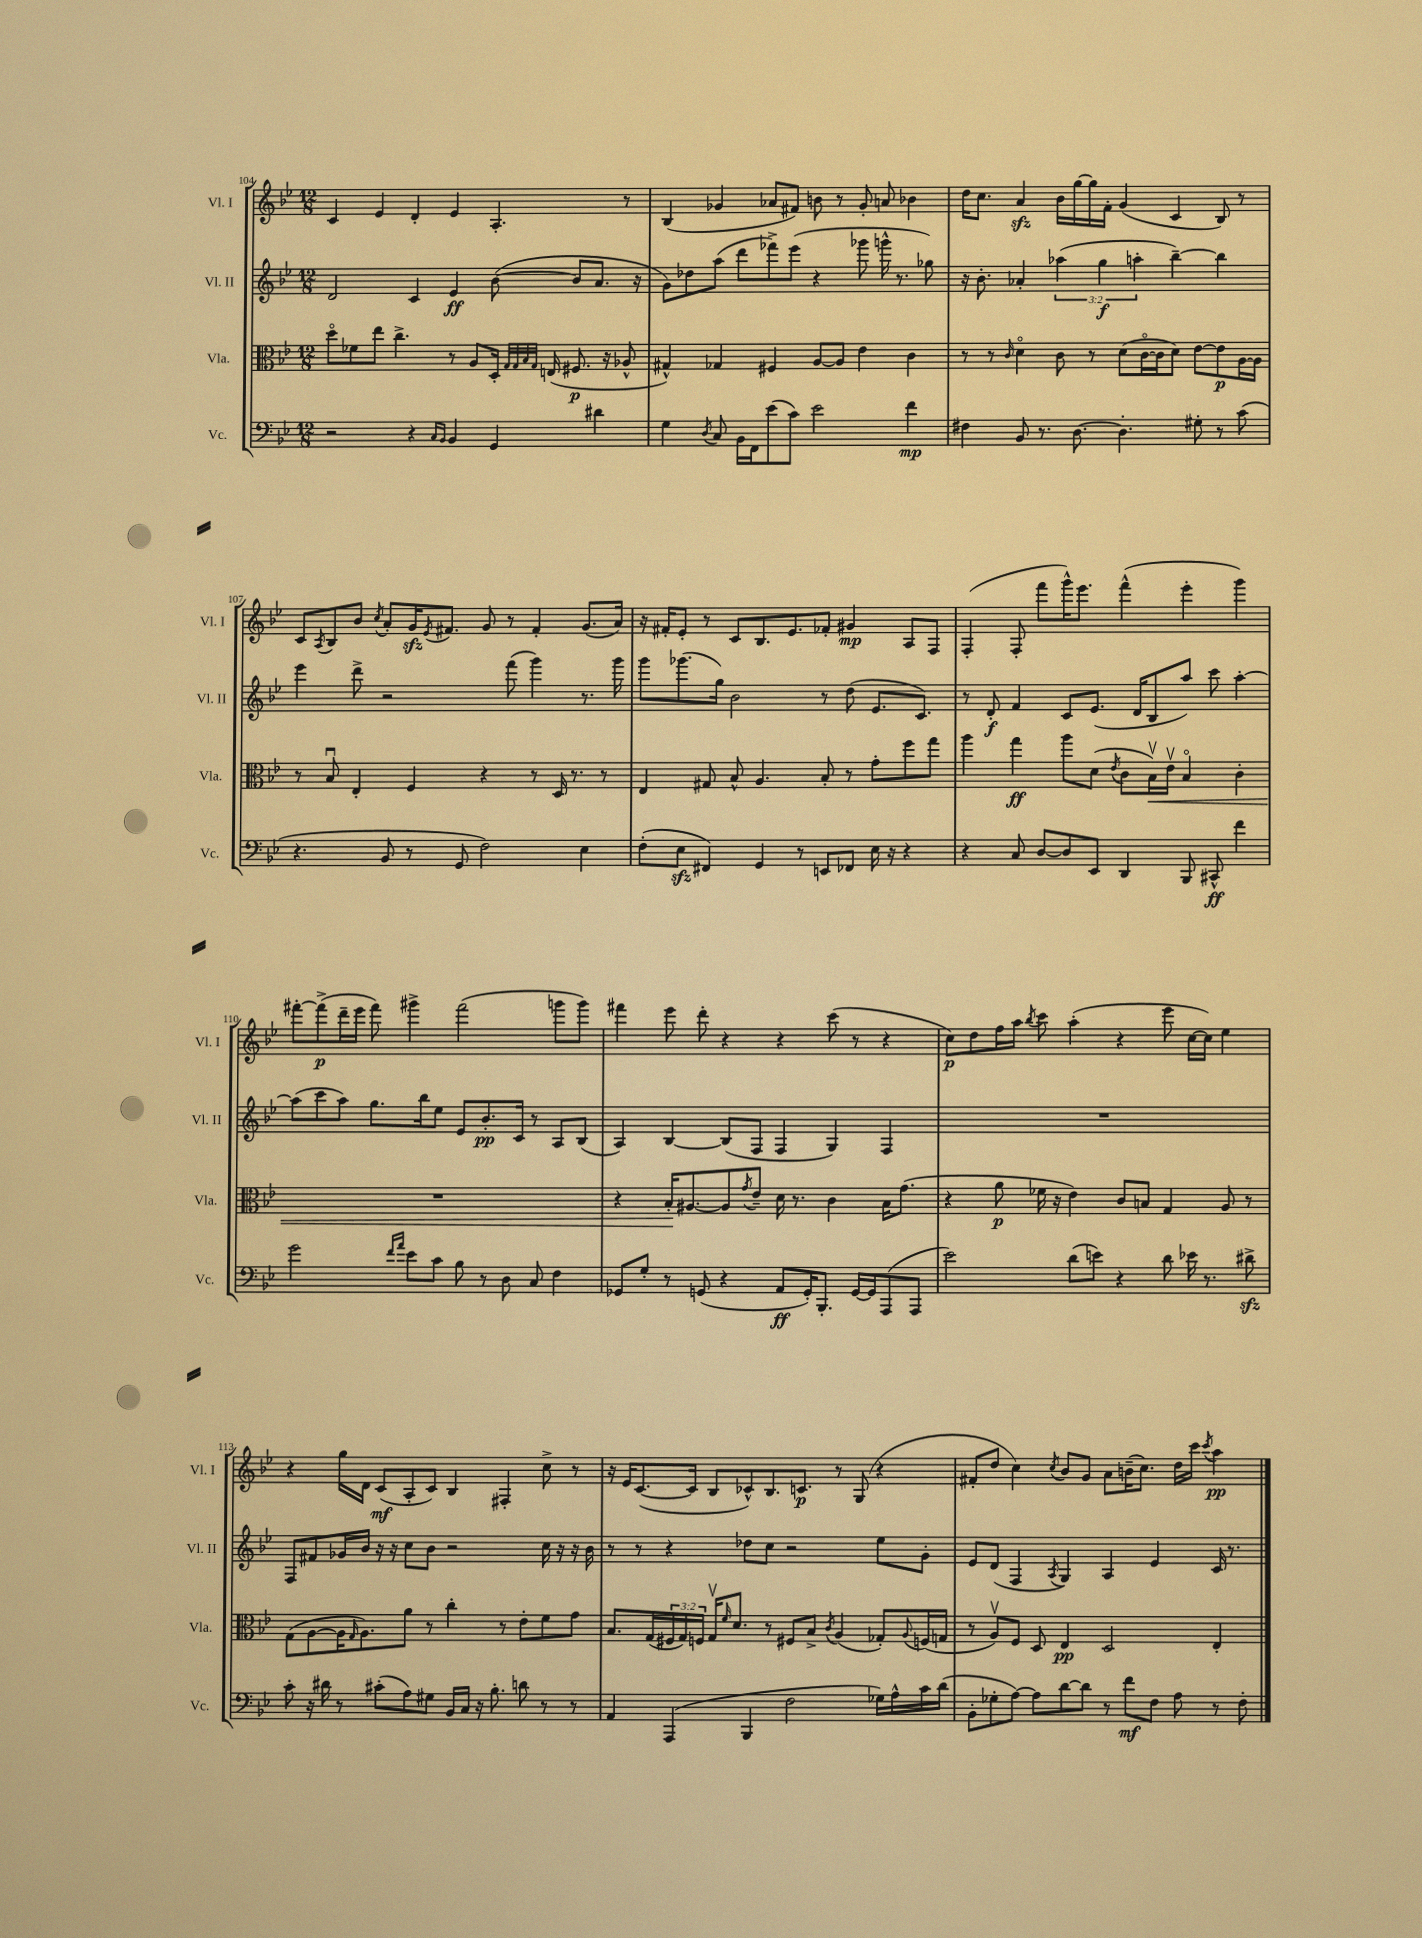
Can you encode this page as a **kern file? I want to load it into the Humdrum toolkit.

**kern	**kern	**kern	**kern
*staff4	*staff3	*staff2	*staff1
*clefF4	*clefC3	*clefG2	*clefG2
*k[b-e-]	*k[b-e-]	*k[b-e-]	*k[b-e-]
*M12/8	*M12/8	*M12/8	*M12/8
2r	8ddo	2d	4c
.	8f-	.	.
.	8ee-	.	4e-
.	4.cc^	.	.
4r	.	4c	4d'
16qqC	.	.	.
16qqBB-	.	.	.
4BB-	8r	4e-	4e-
.	8A	.	.
4GG	16D'	([8b-	4.A'
.	32qqG	.	.
.	32qqG	.	.
.	32qqB-	.	.
.	32qqG	.	.
.	(16E	.	.
.	8.F#	8b-]	.
4d#	.	8.a	.
.	16r	.	.
.	8A-^^	.	8r
.	.	16r	.
=	=	=	=
4G	4G#^^)	8g)	(4B-
.	.	8dd-	.
8qD	.	.	.
8C	4G-	(8aa	4g-
16BB-	.	8ddd	.
16FF	.	.	.
(8e-	4F#	8fff-^)	8a-
8c)	.	(8eee-	8f#)
2e-	[8A	4r	8b
.	8A]	.	8r
.	4e-	8ggg-	8g-'
.	.	16ggg^^	8a
.	.	8.r	.
4f	4c	.	4b-
.	.	8gg-)	.
=	=	=	=
4F#	8r	16r	16dd
.	.	8.b-'	8.cc
.	8r	.	.
.	16qqc	.	.
8BB-	4do	4a-'	4a
8.r	.	.	.
.	8c	(6aa-	16b-
[8.D	.	.	[16gg
.	8r	.	16gg]
.	.	6gg	.
.	.	.	16f'
4.D']	(8d	.	(4g
.	.	6aa'	.
.	[16co	.	.
.	16c]	.	.
.	8d)	[4bb-~)	4c
8G#'	[8e-	.	.
8r	8e-]	4bb-]	8B-)
(8c	[16A	.	8r
.	16A]	.	.
=	=	=	=
4.r	8r	4eee-	8c
.	.	.	8qA
.	8B-u	.	8B-
.	4E-'	8ddd^	8b-
.	.	.	8qcc
8BB-	.	2r	8a'
8r	4F	.	16g
.	.	.	8qe-
.	.	.	8.f#
8GG	.	.	.
2F)	4r	.	8g
.	.	(8fff	8r
.	8r	4ggg)	4f#'
.	16D	.	.
.	8.r	.	.
4E-	.	8.r	(8.g
.	8r	.	.
.	.	16ggg	16a)
=	=	=	=
(8F'	4E-	8ggg	16r
.	.	.	16f#'
8E-	.	(8.ggg-	8e-'
4FF#)	8G#	.	8r
.	.	16gg)	.
.	8B-^^	2b-	8c
4GG	4.A	.	8.B-
.	.	.	8.e-
8r	.	.	.
8EE	8B-'	8r	8f-'
8FF-	8r	(8dd	4g#
16E-	8g'	8.e-	.
16r	.	.	.
4r	8ff	.	8A
.	.	8.c)	.
.	8gg	.	8F
=	=	=	=
4r	4aa	8r	(4F'
.	.	8d'	.
8C	4gg	4f	8F'
[8D	.	.	8fff
8D]	8aa	8c	16ggg^^)
.	.	.	8.eee-
8EE-	(8d	(8.e-	.
.	8qe-	.	.
4DD	8c	.	(4fff^^
.	.	16d	.
.	16B-v)	8B-	.
.	16e-v	.	.
8BBB-	4B-o	8aa)	4eee-'
8CC#^^	.	8ccc	.
4f	4c'	[4aa'	4ggg)
=	=	=	=
2g	1.r	(8aa]	[8fff#'
.	.	8ccc	(8fff#^]
.	.	8aa)	16ddd~
.	.	.	16eee-
.	.	8.gg	8fff#)
16qqf	.	.	.
16qqa	.	.	.
8e-	.	.	4ggg#^
.	.	16bb-	.
8c	.	8ee-	.
8B-	.	8e-	(2fff#
8r	.	8.b-'	.
8D	.	.	.
.	.	16c	.
8C	.	8r	.
4F	.	8A	8ggg
.	.	(8B-	8ggg)
=	=	=	=
8GG-	4r	4A)	4fff#
8G'	.	.	.
8r	16B-'	[4B-	8eee-
.	[8.A#	.	.
(8GG	.	.	8ddd'
4r	8A#]	(8B-]	4r
.	8qg	.	.
.	8e-~	8F	.
8AA	16d	4F	4r
.	8.r	.	.
16GG')	.	.	.
8.BBB-'	.	.	.
.	4c	4G)	(8ccc
[16GG	.	.	8r
16GG]	.	.	.
(8AAA	16B-	4F	4r
.	(8.g	.	.
8AAA	.	.	.
=	=	=	=
2e-)	4r	1.r	8cc)
.	.	.	8dd
.	8a	.	16ff
.	.	.	16aa
.	.	.	8qbb-
.	16f-	.	8ccc
.	16r	.	.
(8d	4e-)	.	(4aa'
8e)	.	.	.
4r	8c	.	4r
.	8B	.	.
8d	4G	.	8eee-
16e-	.	.	[16cc
8.r	.	.	16cc])
.	8A	.	4ee-
8d#^	8r	.	.
=	=	=	=
8c'	(8G	8F	4r
16r	[8A	8f#	.
16d#	.	.	.
8r	16A]	16g-	16gg
.	16qqG	.	.
.	8.A)	16b-	16d
(8c#'	.	16r	(8c
.	.	16r	.
8A)	8a	8cc	8A'
8G#	8r	8b-	8c)
16BB-	4cc'	2r	4B-
16C	.	.	.
16r	.	.	.
8.B-'	.	.	.
.	8r	.	4F#'
8d	8e-'	.	.
8r	8f	16cc	8cc^
.	.	16r	.
8r	8g	16r	8r
.	.	16b-	.
=	=	=	=
4AA	8.B-	8r	16r
.	.	.	16e-
.	.	8r	([8.c
.	(16G	.	.
(4AAA	24F#	4r	.
.	24G)	.	.
.	.	.	16c]
.	24F	.	.
.	16Gv	.	8B-
.	16qqf	.	.
.	8.d	.	.
4BBB-	.	8dd-	8c-^^)
.	8r	8cc	8.B-
2F	8F#	2r	.
.	.	.	8.c
.	8B-^	.	.
.	8qc	.	.
.	(4A	.	8r
.	.	.	(8G
16G-)	8G-')	8ee-	4r
16A^^	.	.	.
.	8qqA	.	.
16c	(16F	8g'	.
(16d	16G	.	.
=	=	=	=
8BB-'	8r	8e-	8f#'
8G-'	8Av)	(8d	8dd
[8A)	8F	4F	4cc)
8A]	8D	.	.
.	.	8qA	8qcc
[8d	4E-	4G)	8b-
8d]	.	.	8g
8r	2D	4A	8a
8f	.	.	(16b~
.	.	.	8.cc)
8F	.	4e-	.
8A	.	.	16dd
.	.	.	16ccc
.	.	.	8qccc
8r	4E-'	16c	4aa
.	.	8.r	.
8F'	.	.	.
==	==	==	==
*-	*-	*-	*-
